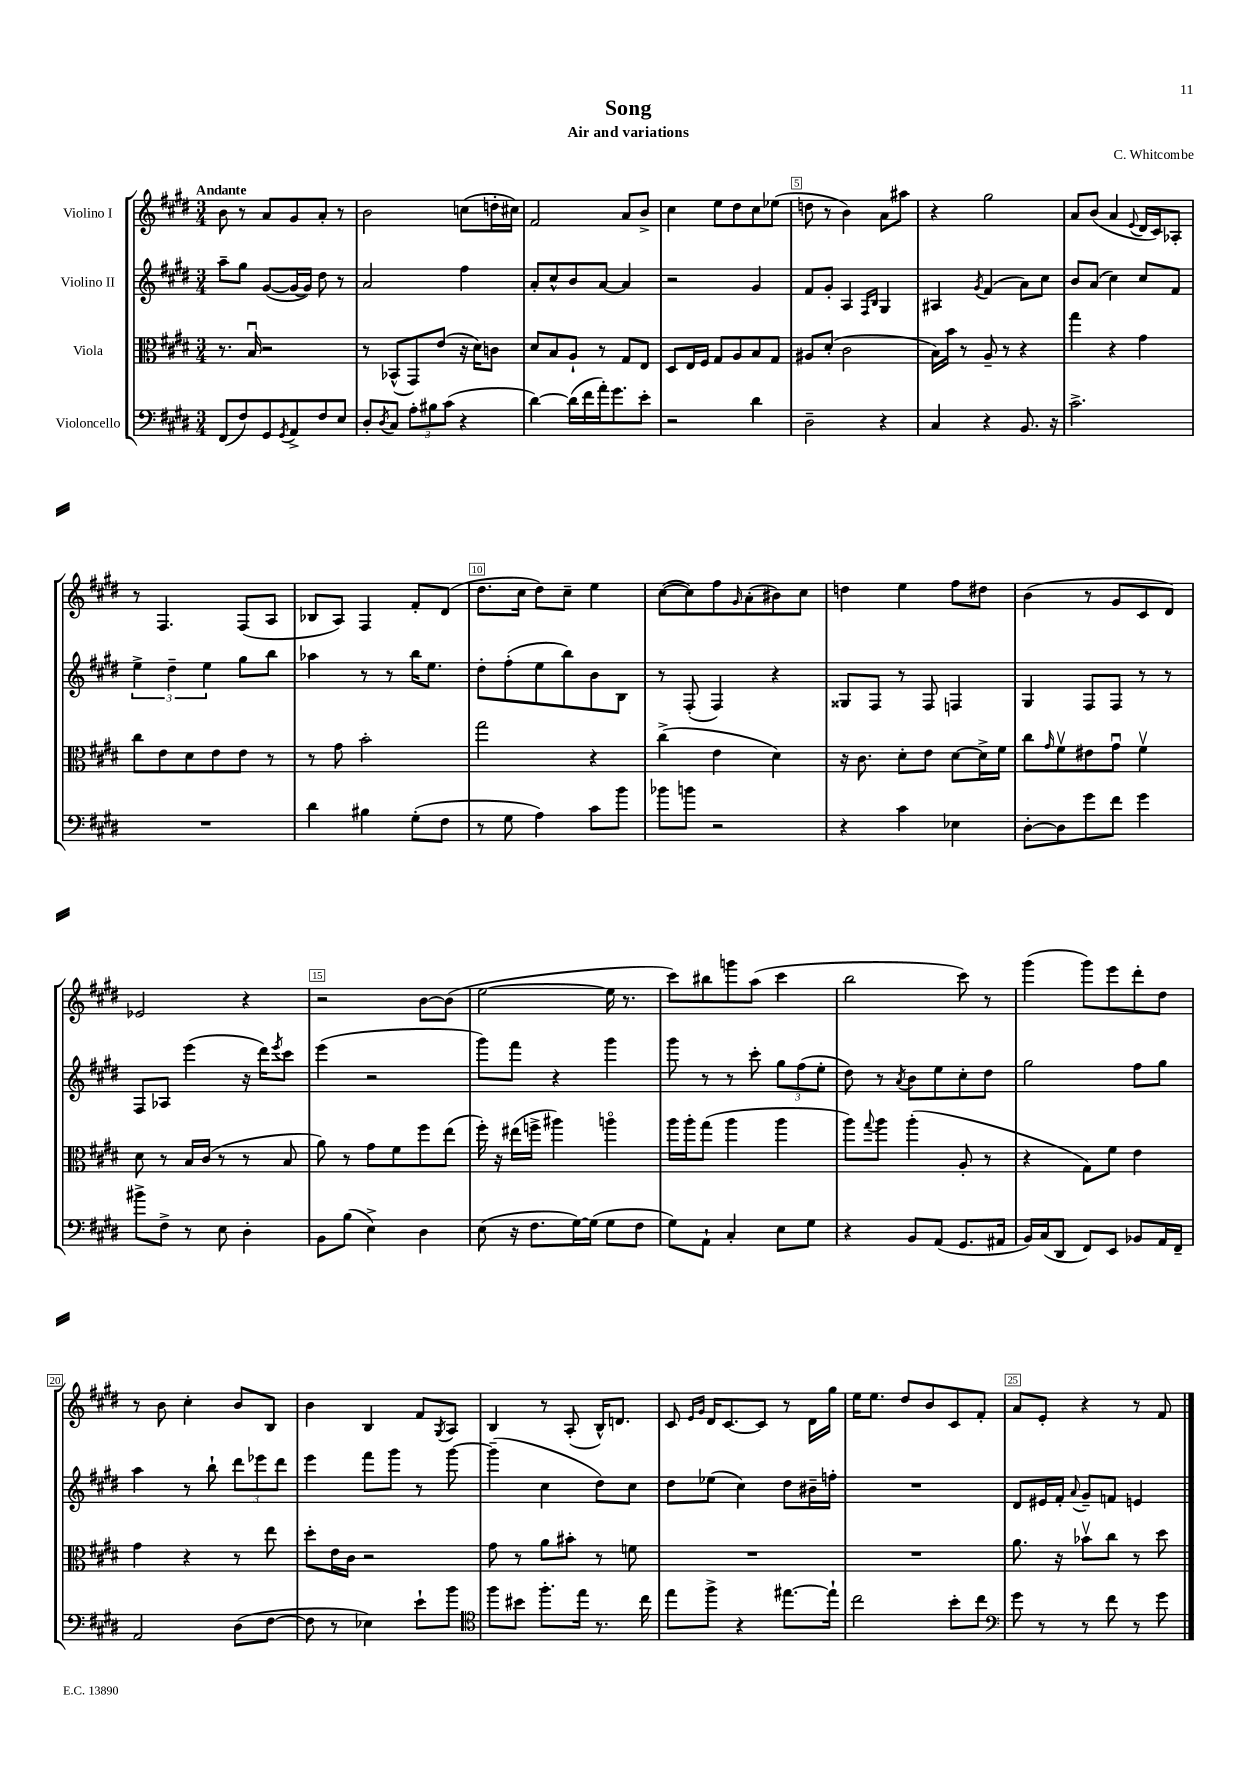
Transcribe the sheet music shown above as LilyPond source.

\header { title = "Song" composer = "C. Whitcombe" subtitle = "Air and variations" }
<<
\new StaffGroup <<
\new Staff = "s0" \with { instrumentName = "Violino I" } {
    \clef treble \key e \major \numericTimeSignature \time 3/4 \tempo "Andante"
    b'8 r8 a'8 gis'8 a'8-. r8 |
    b'2 c''8( d''16-. cis''16) |
    fis'2 a'8 b'8-> |
    cis''4 e''8 dis''8 cis''8 ees''8( |
    d''8 r8 b'4) a'8 ais''8 |
    r4 gis''2 |
    a'8 b'8( a'4 \appoggiatura { e'8 } dis'16 cis'16) aes8-. |
    r8 fis4. fis8( a8 |
    bes8 a8) fis4 fis'8-. dis'8( |
    dis''8. cis''16 dis''8) cis''8-- e''4 |
    cis''8~( cis''8) fis''8 \grace { gis'16 } a'8-.( bis'8) cis''8 |
    d''4 e''4 fis''8 dis''8 |
    b'4( r8 gis'8 cis'8 dis'8) |
    ees'2 r4 |
    r2 b'8~ b'8( |
    e''2~ e''16 r8. |
    cis'''8) bis''8 g'''8 a''8( cis'''4 |
    b''2 cis'''8) r8 |
    gis'''4( gis'''8) e'''8 dis'''8-. dis''8 |
    r8 b'8 cis''4-. b'8 b8 |
    b'4 b4 fis'8 \acciaccatura { gis8 } a8 |
    b4 r8 a8-.( b16-^) d'8. |
    cis'8 \grace { e'16 gis'16 } dis'16 cis'8.~ cis'8 r8 dis'16 gis''16 |
    e''16 e''8. dis''8 b'8 cis'8 fis'8-. |
    a'8 e'8-. r4 r8 fis'8 \bar "|." |
}
\new Staff = "s1" \with { instrumentName = "Violino II" } {
    \clef treble \key e \major \numericTimeSignature \time 3/4
    a''8-- gis''8 gis'8~( gis'16~ gis'16) dis''8 r8 |
    a'2 fis''4 |
    a'8-. cis''8-^ b'8 a'8~ a'4 |
    r2 gis'4 |
    fis'8 gis'8-. a4 \grace { fis16 b16 } gis4 |
    ais4 \acciaccatura { gis'8 } fis'4( a'8) cis''8 |
    b'8 a'8( cis''4) cis''8 fis'8 |
    \tuplet 3/2 { e''4-> dis''4-- e''4 } gis''8 b''8 |
    aes''4 r8 r8 b''16 e''8. |
    dis''8-. fis''8-.( e''8 b''8) b'8 b8 |
    r8 fis8-.( fis4) r4 |
    gisis8 fis8 r8 fis8 f4 |
    gis4 fis8 fis8 r8 r8 |
    fis8 aes8 e'''4( r16 dis'''16) \acciaccatura { e'''8 } cis'''8 |
    e'''4( r2 |
    gis'''8) fis'''8 r4 gis'''4 |
    gis'''8 r8 r8 cis'''8-. \tuplet 3/2 { gis''8 fis''8( e''8-. } |
    dis''8) r8 \acciaccatura { a'8 } b'8 e''8 cis''8-. dis''8 |
    gis''2 fis''8 gis''8 |
    a''4 r8 b''8-! \tuplet 3/2 { dis'''8 ees'''8 dis'''8 } |
    e'''4 fis'''8 gis'''8 r8 gis'''8~ |
    gis'''4--( cis''4 dis''8) cis''8 |
    dis''8 ees''8( cis''4) dis''8 bis'16-- f''16-. |
    R2. |
    dis'8 eis'16 fis'16-. \appoggiatura { a'8 } gis'8-- f'8 e'4 \bar "|." |
}
\new Staff = "s2" \with { instrumentName = "Viola" } {
    \clef alto \key e \major \numericTimeSignature \time 3/4
    r8. b16\downbow r2 |
    r8 bes,8-^( gis,8) e'8( r16 dis'16) c'8 |
    dis'8 b8 a8-! r8 gis8 e8 |
    dis8 e16 fis16 gis8 a8 b8 gis8 |
    ais8 dis'8-.( cis'2 |
    b16) b'16 r8 a8-- r8 r4 |
    gis''4 r4 gis'4 |
    cis''8 e'8 dis'8 e'8 e'8 r8 |
    r8 gis'8 b'2-. |
    gis''2 r4 |
    cis''4->( e'4 dis'4) |
    r16 cis'8. dis'8-. e'8 dis'8~ dis'16-> fis'16 |
    cis''8 \grace { gis'16 } fis'8\upbow eis'8 gis'8\downbow fis'4\upbow |
    dis'8 r8 b16 cis'16( r8 r8 b8 |
    a'8) r8 gis'8 fis'8 fis''8 e''8( |
    fis''16-.) r16 eis''16( f''16-> ais''4) a''4\flageolet |
    a''16 a''16-. gis''8( a''4 a''4 |
    a''8) \appoggiatura { gis''8 } a''8 a''4-.( a8-. r8 |
    r4 gis8) fis'8 e'4 |
    gis'4 r4 r8 e''8 |
    dis''8-. e'16 cis'16 r2 |
    gis'8 r8 a'8 bis'8-. r8 f'8 |
    R2. |
    R2. |
    a'8. r16 bes'8\upbow cis''8 r8 dis''8 \bar "|." |
}
\new Staff = "s3" \with { instrumentName = "Violoncello" } {
    \clef bass \key e \major \numericTimeSignature \time 3/4
    fis,8( fis8) gis,8 \acciaccatura { gis,8 } a,8-> fis8 e8 |
    dis8-. \acciaccatura { dis8 } cis8 \tuplet 3/2 { a8-. bis8 cis'8( } r4 |
    dis'4~) dis'16( fis'16 a'16-.) gis'8. e'8-. |
    r2 dis'4 |
    dis2-- r4 |
    cis4 r4 b,8. r16 |
    cis'2.-> |
    R2. |
    dis'4 bis4 gis8-.( fis8 |
    r8 gis8 a4) cis'8 b'8 |
    bes'8 b'8 r2 |
    r4 cis'4 ees4 |
    dis8~-. dis8 gis'8 fis'8 gis'4 |
    bis'8-> fis8-> r8 e8 dis4-. |
    b,8 b8( e4->) dis4 |
    e8( r16 fis8. gis16~) gis16( gis8 fis8 |
    gis8) a,8-! cis4-. e8 gis8 |
    r4 b,8 a,8( gis,8. ais,16 |
    b,16) cis16( dis,8 fis,8) e,8 bes,8 a,16 fis,16-- |
    a,2 dis8( fis8~ |
    fis8 r8 ees4) e'8-! b'8 |
    \clef tenor fis''8 bis'8 fis''8.-. e''16 r8. cis''16 |
    e''8 fis''8-> r4 eis''8.~ eis''16-! |
    cis''2 b'8-. cis''8 |
    \clef bass gis'8 r8 r8 fis'8 r8 gis'8 \bar "|." |
}
>>
>>
\layout { \context { \Score \override BarNumber.break-visibility = ##(#f #t #t) barNumberVisibility = #(every-nth-bar-number-visible 5) \override BarNumber.stencil = #(make-stencil-boxer 0.1 0.3 ly:text-interface::print) } }
